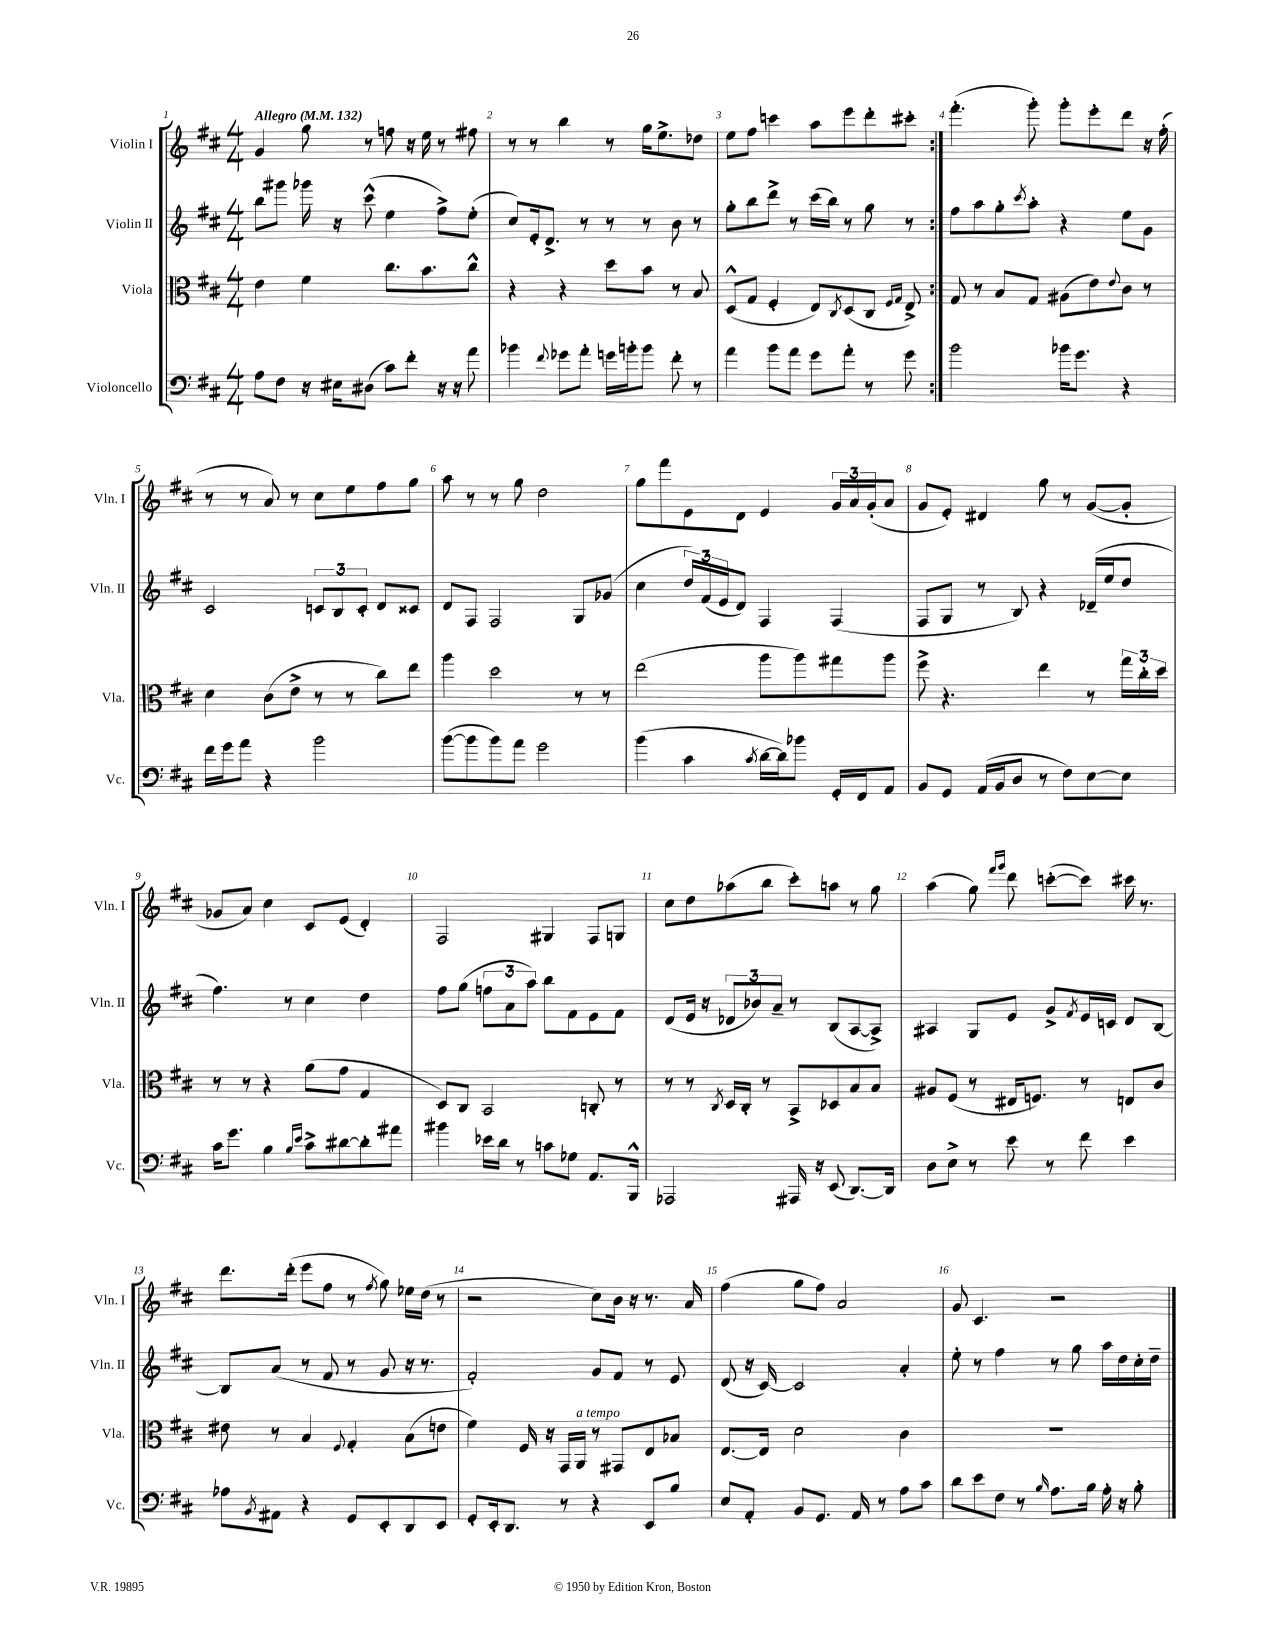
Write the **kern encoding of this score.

**kern	**kern	**kern	**kern
*staff4	*staff3	*staff2	*staff1
*clefF4	*clefC3	*clefG2	*clefG2
*k[f#c#]	*k[f#c#]	*k[f#c#]	*k[f#c#]
*M4/4	*M4/4	*M4/4	*M4/4
*MM132	*MM132	*MM132	*MM132
8A	4e	8bb	4g
8F#	.	8ggg#	.
16r	4f#	16ggg-	8gg
16E#	.	16r	.
(8D#	.	(8ccc#^^	8r
8c#)	8.cc#	4ee	8ff
8f#'	.	.	16r
.	8.b	.	16ee
16r	.	8ff#^)	8r
16r	.	.	.
8a	8cc#^^	(8ee'	8ff#
=	=	=	=
4b-	4r	8cc#)	8r
.	.	16e'	8r
.	.	8.d^	.
8qqf#	.	.	.
8g-	4r	.	4bb
8a'	.	8r	.
16g	8dd	8r	8r
16b'	.	.	.
8b	8b	8r	16gg
.	.	.	8.ee^
8f#'	8r	8b	.
8r	8B	8r	8dd-
=	=	=	=
4a	(8D^^	8gg'	8ee
.	8G	8bb	8ff#
8b	4F#'	8ddd^	4ccc
8a	.	8r	.
8g	8E)	(16ccc#	8aa
.	.	16bb)	.
.	8qC#	.	.
8a'	(8D	8r	8eee
8r	8C#	8gg	8ddd'
.	16qqF#	.	.
.	16qqG	.	.
8g	8E^)	8r	8ccc#'
=:|!	=:|!	=:|!	=:|!
2b	8G	8ff#	(4.fff#'
.	8r	8aa	.
.	8B	8gg'	.
.	.	8qccc#	.
.	8G	8aa'	8ggg')
16b-	(8A#	4r	8ggg'
8.g	.	.	.
.	8e)	.	8eee'
.	8qqe	.	.
4r	8c#	8ee	8ddd
.	8r	8g	16r
.	.	.	(16ff#'
=	=	=	=
16f#	4d	2c#	8r
16g	.	.	.
8a	.	.	8r
4r	(8c#	.	8a)
.	8e^	.	8r
2b	8r	12c	8cc#
.	.	12B	.
.	8r	.	8ee
.	.	12c'	.
.	8cc#)	8d	8ff#
.	8ee	8c##	8gg
=	=	=	=
([8b	4aa	8d	8aa
8b]	.	8F#	8r
8b)	2dd	2F#	8r
8a	.	.	8gg
2g	.	.	2dd
.	8r	8G	.
.	8r	(8g-	.
=	=	=	=
(4b	(2ee	4cc#	8gg
.	.	.	8fff#
4c#	.	24dd)	8e
.	.	(24f#	.
.	.	24e	.
.	.	8d)	8d
8qc#	.	.	.
[16d	8aa	4F#	4e
16d])	.	.	.
8b-	8aa)	.	.
16GG'	8gg#	(4F#	24g
.	.	.	24a
16FF#	.	.	.
.	.	.	(24g'
8AA	8aa	.	8a
=	=	=	=
8BB	8ff#^	8F#	8g
8GG	4.r	8G	8e')
(16AA	.	8r	4d#
16BB	.	.	.
8D	.	8B)	.
8r	4ee	4r	8gg
8F#)	.	.	8r
[8E	8r	(16d-~	([8g
.	.	16ee	.
8E]	24gg	8dd	8g']
.	24cc#'	.	.
.	24dd	.	.
=	=	=	=
16c#	8r	4.ff#)	8g-
8.g	.	.	.
.	8r	.	8a)
4B	4r	.	4cc#
.	.	8r	.
16qqB	.	.	.
16qqe	.	.	.
8c#^	(8a	4cc#	8c#
[8d#	8g	.	(8e
8d#']	4G	4dd	4d')
8a#	.	.	.
=	=	=	=
4b#	8D)	8ff#	2F#
.	8C#	(8gg	.
16e-	2BB	12ff	.
16d	.	.	.
.	.	12a	.
8r	.	.	.
.	.	12aa)	.
8c	.	8bb	4G#
8G-	.	8f#	.
8.AA	8C'	8e	8F#
.	8r	8f#	8G
16BBB^^	.	.	.
=	=	=	=
2AAA-	8r	(8d	8cc#
.	8r	16e	8dd
.	.	16r	.
.	8qC#	.	.
.	16D	12d-	(8aa-
.	16C#'	.	.
.	.	12b-)	.
.	8r	.	8bb
.	.	12a~	.
16AAA#	8BB^	8r	8ccc#')
16r	.	.	.
(8EE	8D-	(8B	8aa
[8.DD)	8B	[8A	8r
.	8B	8A^])	8gg
16DD]	.	.	.
=	=	=	=
8D	8A#	4A#	(4aa
8E^	(8F#	.	.
8r	8r	8G	8gg)
.	.	.	16qqfff#
.	.	.	16qqggg
8e	16E#	8e	8ddd
.	8.F)	.	.
8r	.	8g^	([8ccc'
.	.	8qf#	.
8f#	8r	16e	8ccc])
.	.	16c	.
4e	8E	8d	16ccc#
.	.	.	8.r
.	8c#	[8B	.
=	=	=	=
8A-	8e#	8B]	8.ddd
8qBB	.	.	.
8AA#	8r	(8a	.
.	.	.	(16ddd'
4r	4B	8r	8eee
.	.	8f#	8ff#
.	8qqF#	.	.
8GG	4G'	8r	8r
.	.	.	8qff#
8EE'	.	8g	8gg)
8DD	(8B	16r	16ee-
.	.	8.r	(16dd
8EE	8e	.	8r
=	=	=	=
8GG'	4f#)	2f#')	2r
16EE'	.	.	.
8.DD	.	.	.
.	16F#	.	.
.	16r	.	.
8r	16GG	.	.
.	16AA	.	.
4r	8r	8g	8cc#)
.	8GG#	8f#	16b
.	.	.	16r
8EE	8E	8r	8.r
8B	8B-	8e	.
.	.	.	16a
=	=	=	=
8E	[8.E	(8d	(4ff#
8AA'	.	16r	.
.	16E]	[16c#)	.
8BB	2d	2c#]	8gg
8.GG	.	.	8ff#)
.	.	.	2a
16AA	.	.	.
8r	.	.	.
8A	4c#	4a'	.
8c#	.	.	.
=	=	=	=
8d	1r	8ee'	8g
8e	.	8r	4.c#
8F#	.	4ff#	.
8r	.	.	.
16qqB	.	.	.
8.A	.	8r	2r
.	.	8gg	.
16B	.	.	.
16A'	.	16aa	.
16r	.	16dd	.
8B'	.	16cc#'	.
.	.	16dd~	.
==	==	==	==
*-	*-	*-	*-
